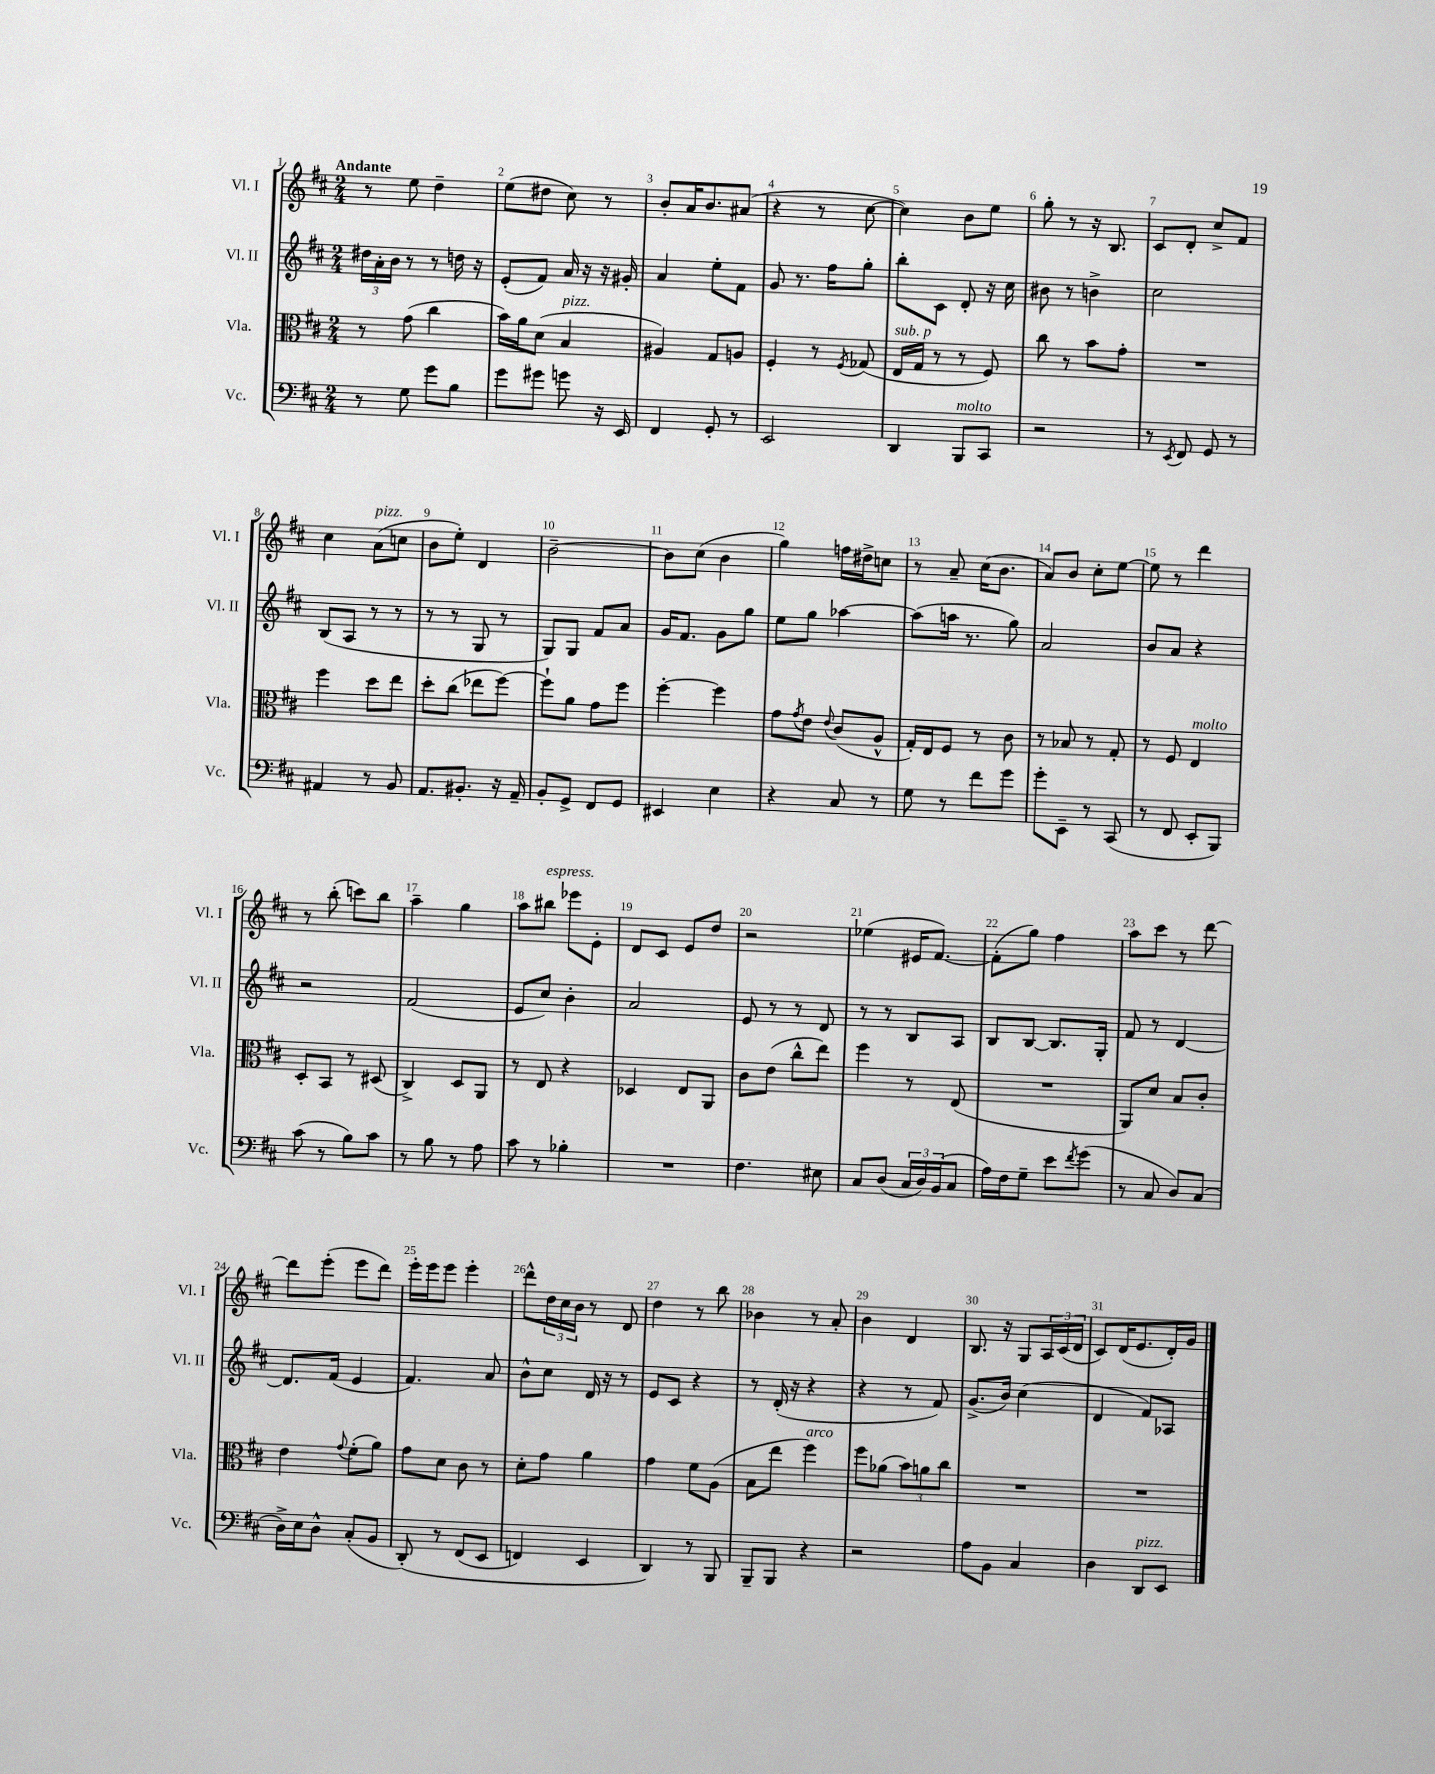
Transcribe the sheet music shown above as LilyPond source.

<<
\new StaffGroup <<
\new Staff = "s0" \with { instrumentName = "Vl. I" shortInstrumentName = "Vl. I" } {
    \clef treble \key d \major \numericTimeSignature \time 2/4 \tempo "Andante"
    r8 e''8 d''4-- |
    e''8( dis''8 cis''8) r8 |
    b'8-. a'16 b'8. ais'8( |
    r4 r8 cis''8~ |
    cis''4) b'8 e''8 |
    g''8-. r8 r16 b8. |
    cis'8 d'8-. cis''8-> fis'8 |
    cis''4 a'8^\markup { \italic "pizz." }( c''8 |
    b'8 e''8-.) d'4 |
    b'2~-- |
    b'8 cis''8( b'4 |
    g''4) f''16 dis''16-> c''8 |
    r8 a'8-- cis''16( b'8. |
    a'8) b'8 cis''8-. e''8~ |
    e''8 r8 d'''4 |
    r8 b''8-.( c'''8) b''8 |
    a''4-- g''4 |
    a''8 bis''8^\markup { \italic "espress." } ees'''8 e'8-. |
    d'8 cis'8 e'8 d''8 |
    r2 |
    ees''4( eis'16 fis'8.~) |
    fis'8-.( g''8) fis''4 |
    a''8 cis'''8 r8 d'''8~ |
    d'''8 e'''8-.( e'''8 d'''8) |
    e'''16-. e'''16 e'''8 e'''4-. |
    d'''8-^ \tuplet 3/2 { d''16 cis''16 b'16 } r8 d'8 |
    d''4 r8 b''8 |
    bes'4 r8 a'8-. |
    b'4 d'4 |
    b8. r16 g8 \tuplet 3/2 { a16 cis'16( d'16 } |
    cis'8) d'16( e'8. d'16-.) g'16 \bar "|." |
}
\new Staff = "s1" \with { instrumentName = "Vl. II" shortInstrumentName = "Vl. II" } {
    \clef treble \key d \major \numericTimeSignature \time 2/4
    \tuplet 3/2 { dis''16 a'16-. b'16 } r8 r8 d''16 r16 |
    e'8-.( fis'8) a'16 r16 r16 gis'16-. |
    a'4 e''8-. fis'8 |
    g'8 r8. fis''16 g''8-. |
    b''8-. cis'8 d'8-. r16 cis''16 |
    bis'8 r8 b'4-> |
    cis''2 |
    b8( a8 r8 r8 |
    r8 r8 g8 r8 |
    g8) g8 fis'8 a'8 |
    g'16 fis'8. g'8 g''8 |
    e''8 g''8 aes''4~ |
    aes''8( a''16 r8. g''8) |
    a'2 |
    b'8 a'8 r4 |
    r2 |
    fis'2( |
    e'8 cis''8) b'4-. |
    a'2 |
    e'8 r8 r8 d'8 |
    r8 r8 b8 a8 |
    b8 b8~ b8. g16-. |
    fis'8 r8 d'4~ |
    d'8. fis'16( e'4 |
    fis'4.) a'8 |
    b'8-^ cis''8 d'16 r16 r8 |
    e'8 cis'8 r4 |
    r8 d'16-.( r16 r4 |
    r4 r8 fis'8) |
    g'8.->( b'16) cis''4( |
    d'4 fis'8) aes8 \bar "|." |
}
\new Staff = "s2" \with { instrumentName = "Vla." shortInstrumentName = "Vla." } {
    \clef alto \key d \major \numericTimeSignature \time 2/4
    r8 g'8( cis''4 |
    b'16) a'16 d'8( b4^\markup { \italic "pizz." } |
    ais4) g8 a8 |
    fis4-. r8 \acciaccatura { fis8 } ges8( |
    e16^\markup { \italic "sub. p" } g16 r8 r8 fis8) |
    cis''8 r8 b'8 g'8-. |
    R2 |
    fis''4 d''8 e''8 |
    d''8-. cis''8( ees''8 fis''8~) |
    fis''8-! a'8 g'8 fis''8 |
    fis''4~-. fis''4 |
    g'8 \acciaccatura { g'8 } e'8 \appoggiatura { e'8 } cis'8( a8-^ |
    g16-.) e16 fis8 r8 cis'8 |
    r8 bes8 r8 g8-. |
    r8 fis8 e4^\markup { \italic "molto" } |
    d8-. b,8 r8 dis8( |
    cis4->) d8 a,8 |
    r8 e8 r4 |
    des4 e8 a,8 |
    cis'8 e'8( cis''8-^ e''8) |
    fis''4 r8 e8( |
    R2 |
    a,8) d'8 b8 cis'8-. |
    e'4 \appoggiatura { g'8 } fis'8-.( a'8) |
    g'8 d'8 cis'8 r8 |
    d'8-. g'8 a'4 |
    g'4 fis'8 a8( |
    b8 e''8 fis''4^\markup { \italic "arco" }) |
    fis''8 aes'8( \tuplet 3/2 { b'8) a'8 cis''8 } |
    R2 |
    R2 \bar "|." |
}
\new Staff = "s3" \with { instrumentName = "Vc." shortInstrumentName = "Vc." } {
    \clef bass \key d \major \numericTimeSignature \time 2/4
    r8 g8 g'8 b8 |
    g'8 gis'8 g'8 r16 e,16 |
    fis,4 g,8-. r8 |
    e,2 |
    d,4 b,,8^\markup { \italic "molto" } cis,8 |
    r2 |
    r8 \acciaccatura { e,8 } fis,8 g,8 r8 |
    ais,4 r8 b,8 |
    a,8. bis,8.-. r16 a,16-- |
    b,8-. g,8-> fis,8 g,8 |
    eis,4 e4 |
    r4 cis8 r8 |
    g8 r8 fis'8 g'8 |
    g'8-. e,8-- r8 cis,8( |
    r8 fis,8 e,8-. b,,8) |
    cis'8( r8 b8) cis'8 |
    r8 b8 r8 a8 |
    cis'8 r8 bes4-. |
    R2 |
    fis4. eis8 |
    cis8 d8( \tuplet 3/2 { cis16 d16) b,16( } cis8 |
    a16) fis16 g8-- e'8 \acciaccatura { fis'8 } g'8( |
    r8 cis8 d8) cis8( |
    d16->) e16 d8-^ cis8-.( b,8 |
    d,8-.)\( r8 fis,8( e,8 |
    f,4) e,4 |
    d,4\) r8 b,,8 |
    b,,8-- b,,8 r4 |
    r2 |
    a8 b,8 cis4 |
    d4 d,8^\markup { \italic "pizz." } e,8 \bar "|." |
}
>>
>>
\layout { \context { \Score \override BarNumber.break-visibility = ##(#f #t #t) barNumberVisibility = #all-bar-numbers-visible } }
